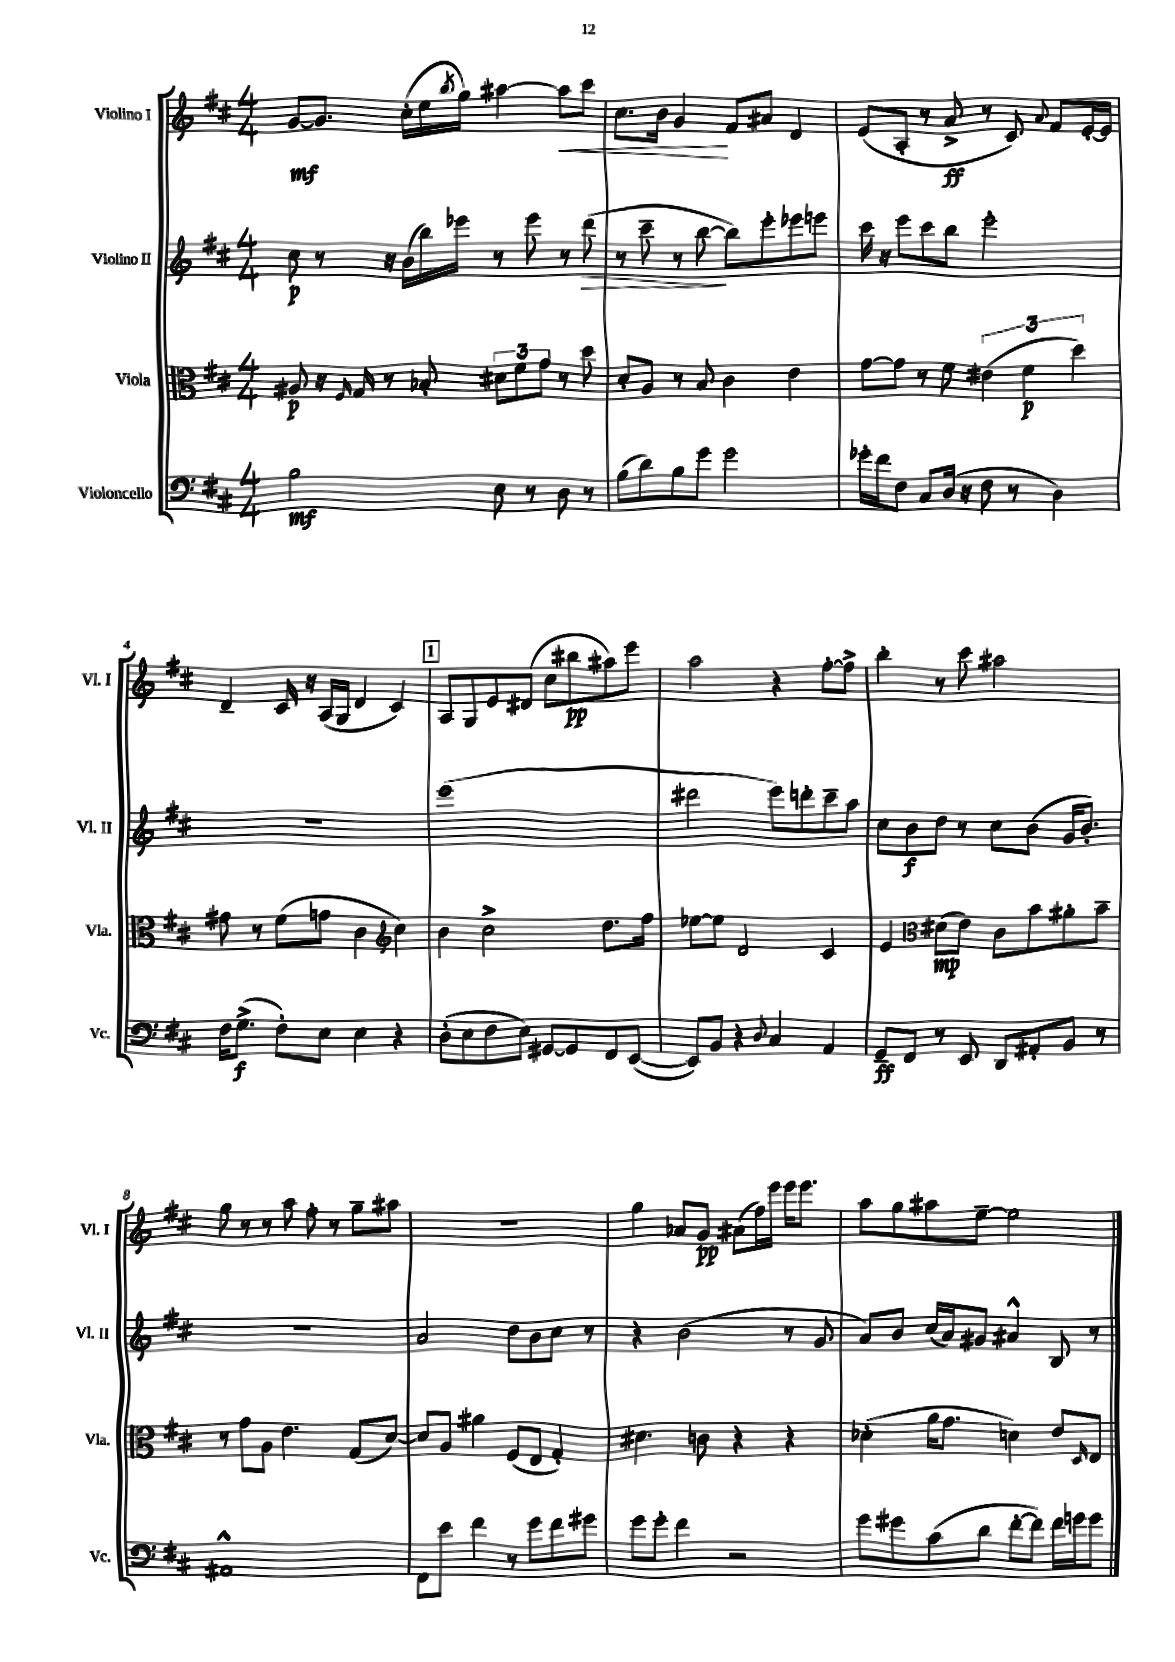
<<
\new StaffGroup <<
\new Staff = "s0" \with { instrumentName = "Violino I" shortInstrumentName = "Vl. I" } {
    \clef treble \key d \major \numericTimeSignature \time 4/4
    g'8~\mf g'8. cis''16-.( e''16 \acciaccatura { b''8 } g''16) ais''4~ ais''8\< cis'''8 |
    cis''8. b'16 g'4\! fis'8 ais'8 d'4 |
    e'8( a8-. r8 a'8->\ff r8 cis'8) \appoggiatura { a'8 } fis'8 e'16~-. e'16 |
    d'4-- cis'16 r16 a16( g16 d'4 cis'4) |
    \mark \markup { \box "1" } a8 g8 e'8 dis'8( cis''8 bis''8\pp ais''8) e'''8 |
    a''2 r4 fis''8~-. fis''8-> |
    b''4-. r8 cis'''8 ais''2 |
    g''8 r8 r8 a''8 fis''8-. r8 g''8-- ais''8 |
    r1 |
    g''4 aes'8 g'8\pp ais'8( fis''16) e'''16 e'''16 e'''8. |
    a''8 g''8 ais''8 e''8~-- e''2 \bar "|." |
}
\new Staff = "s1" \with { instrumentName = "Violino II" shortInstrumentName = "Vl. II" } {
    \clef treble \key d \major \numericTimeSignature \time 4/4
    cis''8\p r8 r16 b'16( b''16) ees'''16 r8 ees'''8 r8 d'''8\>( |
    r8 cis'''8-- r8 b''8~\! b''8) e'''8-. ees'''8 e'''8 |
    cis'''16 r16 e'''8 cis'''8 b''8 e'''2-. |
    R1 |
    \mark \markup { \box "1" } e'''1( |
    dis'''2 e'''8) d'''8-. cis'''8-- a''8 |
    cis''8 b'8\f d''8 r8 cis''8 b'8( g'16 b'8.-.) |
    r1 |
    a'2 d''8 b'8 cis''8 r8 |
    r4 b'2( r8 g'8 |
    a'8) b'8 cis''16( a'16) gis'8 ais'4-^ b8 r8 \bar "|." |
}
\new Staff = "s2" \with { instrumentName = "Viola" shortInstrumentName = "Vla." } {
    \clef alto \key d \major \numericTimeSignature \time 4/4
    ais8\p r16 \grace { fis16 } g16 r8 bes8-. \tuplet 3/2 { dis'8 fis'8 g'8 } r8 d''8 |
    d'8-. a8 r8 b8 cis'4 e'4 |
    g'8~ g'8 r8 fis'8 \tuplet 3/2 { eis'4( fis'4\p d''4) } |
    gis'8 r8 fis'8( g'8 cis'4 \clef treble cis''4) |
    \mark \markup { \box "1" } b'4 cis''2-> d''8. fis''16 |
    ees''8~ ees''8 d'2 cis'4 |
    e'4 \clef alto dis'8\mp( e'8) cis'8 b'8 ais'8-. b'8-- |
    r8 g'8 a8 e'4. g8( d'8~) |
    d'8 a8 ais'4 fis8( e8 g4-.) |
    dis'4. c'8 r4 r4 |
    des'4-.( a'16 g'8. d'4) e'8 \grace { d16 } e8 \bar "|." |
}
\new Staff = "s3" \with { instrumentName = "Violoncello" shortInstrumentName = "Vc." } {
    \clef bass \key d \major \numericTimeSignature \time 4/4
    b2\mf e8 r8 d8 r8 |
    b8( d'8) b8 g'8 g'2 |
    ges'16-. fis'16 fis8 cis8 d16( r16 fis8 r8 d4) |
    fis16 g8.->\f( fis8-.) e8 e4 r4 |
    \mark \markup { \box "1" } d8-.( e8 fis8 e8) gis,8~ gis,8 fis,8 e,8~( |
    e,8) b,8 r4 \appoggiatura { d8 } cis4 a,4 |
    g,8--\ff fis,8 r8 e,8 d,8 ais,8-. b,8 r8 |
    ais,1-^ |
    fis,8 e'8 fis'4 r8 g'8 fis'8 gis'8 |
    g'8 g'8-. fis'4 r2 |
    g'8 gis'8 cis'8( d'8 fis'8~-. fis'8) fis'16 g'16 g'8 \bar "|." |
}
>>
>>
